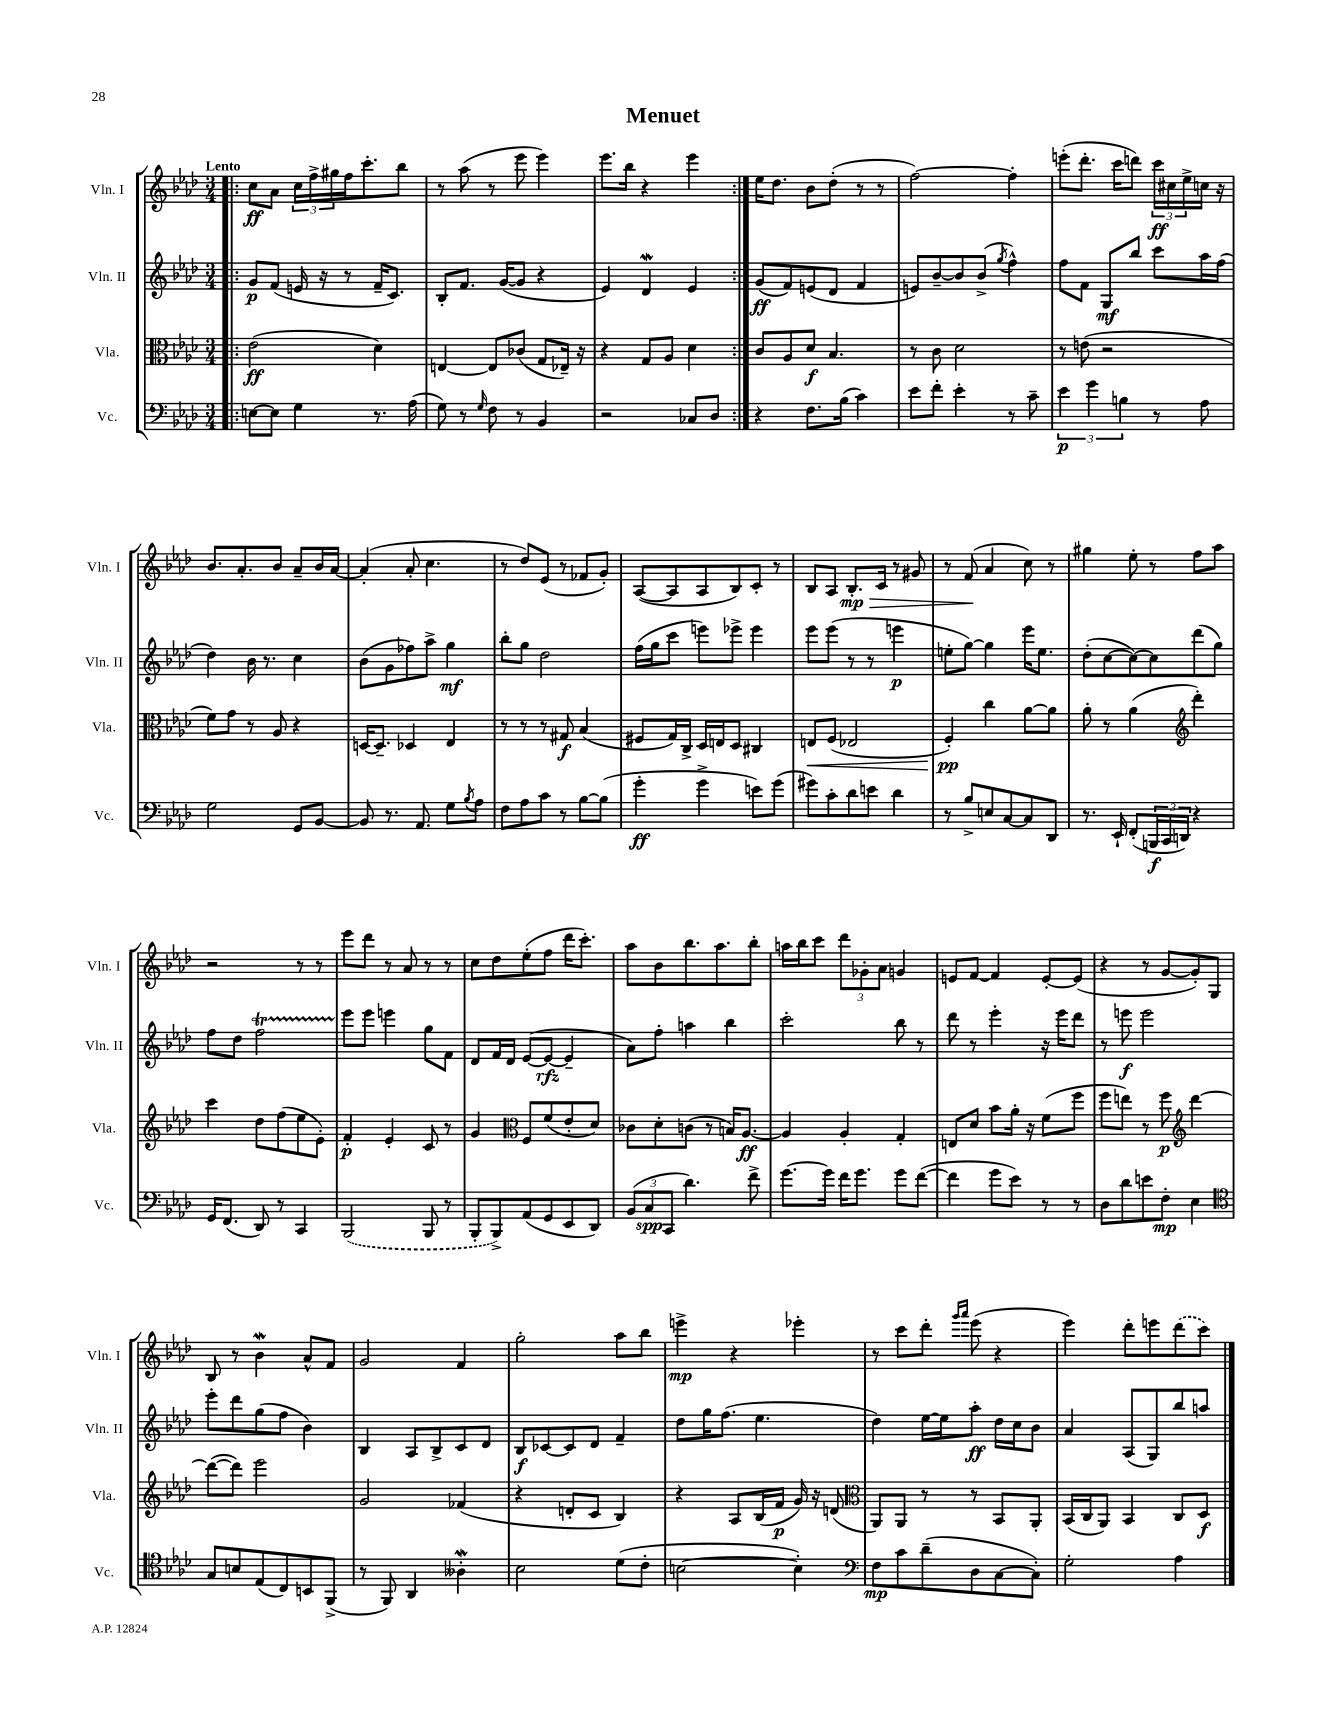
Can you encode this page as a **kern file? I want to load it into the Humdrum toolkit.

**kern	**kern	**kern	**kern
*staff4	*staff3	*staff2	*staff1
*clefF4	*clefC3	*clefG2	*clefG2
*k[b-e-a-d-]	*k[b-e-a-d-]	*k[b-e-a-d-]	*k[b-e-a-d-]
*M3/4	*M3/4	*M3/4	*M3/4
=!|:	=!|:	=!|:	=!|:
[8E\L	(2e-\	8g/L	8cc\L
8E\]J	.	(8f/J	8a-\J
4G\	.	16e/	24cc\LL
.	.	.	24ff^\
.	.	16r	.
.	.	.	24gg#\
.	.	8r	16ff\J
.	.	.	8.ccc'\
8.r	4d-\)	16f~/LK	.
.	.	8.c/J)	.
.	.	.	8bb-\J
(16A-\	.	.	.
=	=	=	=
8G\)	[4E/	8B-'/L	8r
8r	.	8.f/J	(8aa-\
16qqG/	.	.	.
8F\	8E/]L	.	8r
.	.	([16g/LK	.
8r	(8c-/J	8g/]J	8eee-\
4BB-/	8G/L	4r	4eee-\)
.	16E-~/Jk)	.	.
.	16r	.	.
=	=	=	=
2r	4r	4e-/)	8.eee-\L
.	.	.	16bb-\Jk
.	8G/L	4d-/	4r
.	8A-/J	.	.
8C-/L	4d-\	4e-/	4eee-\
8D-/J	.	.	.
=:|!	=:|!	=:|!	=:|!
4r	8c/L	(8g/L	16ee-\LK
.	.	.	8.dd-\J
.	8A-/	8f/)	.
8.F\L	8d-/J	(8e/	8b-\L
.	4.B-/	8d-/J	(8dd-'\J
(16B-\Jk	.	.	.
4c\)	.	4f/	8r
.	.	.	8r
=	=	=	=
8e-\L	8r	8e/L)	[2ff\)
8f'\J	8c\	[8b-~/	.
4e-'\	2d-\	8b-/]	.
.	.	(8b-^/J	.
.	.	8qgg/	.
8r	.	4ff^^\)	4ff'\]
8c~\	.	.	.
=	=	=	=
6e-\	8r	8ff\L	(8eee'\L
.	(8e\	8f\J	8.ddd-'\J
6g\	.	.	.
.	2r	8G/L	.
.	.	.	16ccc\LK
6B\	.	.	.
.	.	8bb-/J	8ddd\J)
8r	.	8ccc\L	24ccc\LL
.	.	.	24cc#\
.	.	.	24ee-^\
8A-\	.	16aa-\L	16cc\JJ
.	.	(16ff\JJ	16r
=	=	=	=
2G\	8f\L)	4dd-\)	8.b-/L
.	8g\J	.	.
.	.	.	8.a-'/
.	8r	16b-\	.
.	.	8.r	.
.	8A-/	.	8b-/J
8GG/L	4r	4cc\	8a-~/L
[8BB-/J	.	.	16b-/L
.	.	.	[16a-/JJ
=	=	=	=
8BB-/]	[16D/LK	(8b-\L	(4a-'/]
.	8.D~/]J	.	.
8.r	.	8g\	.
.	4D-/	8ff-\)	8a-'/
8.AA-/	.	.	.
.	.	8aa-^\J	4.cc\
8G\L	4E-/	4gg\	.
8qB-/	.	.	.
8A-\J	.	.	.
=	=	=	=
8F\L	8r	8bb-'\L	8r
8A-\	8r	8gg\J	8dd-/L)
8c\J	8r	2dd-\	(8e-/J
8r	8G#/	.	8r
[8B-\L	(4B-/	.	8f-/L
(8B-\]J	.	.	8g'/J)
=	=	=	=
4g'\	8F#/L	(16ff\LL	([8A-/L
.	.	16gg\J	.
.	16G/L)	8ccc\J	8A-/]
.	16C^/JJ	.	.
4g^\	16D-/LL	8eee\L)	8A-/
.	16E/J	.	.
.	8D-/J	8eee-^\J	8B-/)
8e\L)	4C#/	4eee-\	8c'/J
(8g\J	.	.	8r
=	=	=	=
8g#\L)	8E/L	8eee-\L	8B-/L
8c'\	(8F/J	(8eee-\J	8A-/J
8d-\	2E-/	8r	8.B-'/L
8e\J	.	8r	.
.	.	.	16c/Jk
4d-\	.	4eee\	8r
.	.	.	8g#/
=	=	=	=
8r	4F'/)	8ee'\L	8r
8B-^/L	.	[8gg\J)	(8f/
8E/	4cc\	4gg\]	4a-/
[8C/	.	.	.
8C/]	[8a-\L	16eee-\LK	8cc\)
.	.	8.ee\J	.
8DD-/J	8a-\]J	.	8r
=	=	=	=
8.r	8a-'\	(8dd-'\L	4gg#\
.	8r	[8cc\	.
16EE-`/	.	.	.
(8FF'/L	(4a-\	8cc\_)	8ee-'\
24BBB/L	.	8cc\]	8r
24CC/	.	.	.
24DD/JJ)	.	.	.
*	*clefG2	*	*
4r	4ddd-'\)	(8ddd-\	8ff\L
.	.	8gg\J)	8aa-\J
=	=	=	=
16GG/LK	4ccc\	8ff\L	2r
(8.FF/J	.	.	.
.	.	8dd-\J	.
8DD-/)	8dd-\L	2ff\	.
8r	(8ff\	.	.
4CC/	8ee-\	.	8r
.	8e-'\J)	.	8r
=	=	=	=
(2BBB-/	4f'/	8eee-\L	8eee-\L
.	.	8eee-\J	8ddd-\J
.	4e-'/	4eee\	8r
.	.	.	8a-/
8BBB-/	8c/	8gg\L	8r
8r	8r	8f\J	8r
=	=	=	=
8BBB-'/L	4g/	8d-/L	8cc\L
8BBB-^/)	.	16f/L	8dd-\
.	.	16d-/JJ	.
*	*clefC3	*	*
(8AA-/	8F/L	([8e-/L	(8ee-'\
8GG/	(8f/	8e-/_J	8ff\J
8EE-/	8e-'/	4e-~/]	16ddd-\LK
.	.	.	8.ccc'\J)
8DD-/J)	8d-/J)	.	.
=	=	=	=
(12BB-/L	8c-\L	8a-\L)	8aa-\L
12C/	.	.	.
.	8d-'\	8ff'\J	8b-\
12CC/J	.	.	.
4.d-\)	(8c\J	4aa\	8.bb-\
.	8r	.	.
.	.	.	8.aa-\
.	16B/LK)	4bb-\	.
.	[8.A-/J	.	.
8f^\	.	.	8bb-'\J
=	=	=	=
[8.g\L	4A-/]	2ccc'\	16aa\LL
.	.	.	16bb-\J
.	.	.	8ccc\J
16g\]Jk	.	.	.
16f\LK	4A-'/	.	12ddd-\L
8.g\J	.	.	.
.	.	.	12g-'\
.	.	.	12a-\J
8g\L	4G'/	8bb-\	4g/
([8f\J	.	8r	.
=	=	=	=
4f\]	8E/L	8ddd-\	8e/L
.	8d-/J	8r	[8f/J
8g\L	8b-\L	4eee-'\	4f/]
8e-\J)	16a-'\Jk	.	.
.	16r	.	.
8r	(8f\L	16r	[8e'/L
.	.	16eee-\LK	.
8r	8ff\J	8ddd-\J	(8e/]J
=	=	=	=
8D-\L	8ff\L	8r	4r
8d-\	8ee\J)	8eee\	.
8e\	8r	2eee\	8r
8F'\J	8ff\	.	[8g/L
*	*clefG2	*	*
4E-\	[4ddd-\	.	8g'/])
.	.	.	8G/J
=	=	=	=
*clefC4	*	*	*
8G/L	(8ddd-\_L	8eee-'\L	8B-/
8B/	8ddd-\]J)	8ddd-\	8r
(8E-/	2eee-\	(8gg\	4b-\
8C/)	.	8ff\J	.
8BB/	.	4b-\)	8a-^^/L
(8FF^/J	.	.	8f/J
=	=	=	=
8r	2g/	4B-/	2g/
8FF/)	.	.	.
4AA-/	.	8A-/L	.
.	.	8B-^/	.
4A--'\	(4f-/	8c/	4f/
.	.	8d-/J	.
=	=	=	=
2B-\	4r	8B-/L	2gg'\
.	.	[8c-/	.
.	8d'/L	8c-/]	.
.	8c/J	8d-/J	.
(8d-\L	4B-/)	4f~/	8aa-\L
8c'\J	.	.	8bb-\J
=	=	=	=
[2B\	4r	8dd-\L	4eee^\
.	.	16gg\K	.
.	.	(8.ff\J	.
.	8A-/L	.	4r
.	(16B-/L	4.ee-\	.
.	16f/JJ	.	.
4B'\])	16g/)	.	4eee-'\
.	16r	.	.
.	(8d/	.	.
=	=	=	=
*clefF4	*clefC3	*	*
8F\L	8AA-/L)	4dd-\)	8r
8c\	8AA-/J	.	8ccc\L
(8d-~\	8r	[16ee-\LL	8ddd-'\J
.	.	16ee-\]J	.
.	.	.	16qqggg/LL
.	.	.	16qqaaa-/JJ
8D-\	8r	8aa-'\J	(8eee-\
[8C\	8BB-/L	16dd-\LL	4r
.	.	16cc\J	.
8C'\]J)	8AA-'/J	8b-\J	.
=	=	=	=
2G'\	(16BB-/LL	4a-/	4eee-\)
.	16C/J	.	.
.	8AA-/J)	.	.
.	4BB-/	(8A-/L	8ddd-'\L
.	.	8G/)	8eee\
4A-\	8C/L	8bb-/	(8ddd-\
.	8D-/J	8aa/J	8ccc\J)
==	==	==	==
*-	*-	*-	*-
